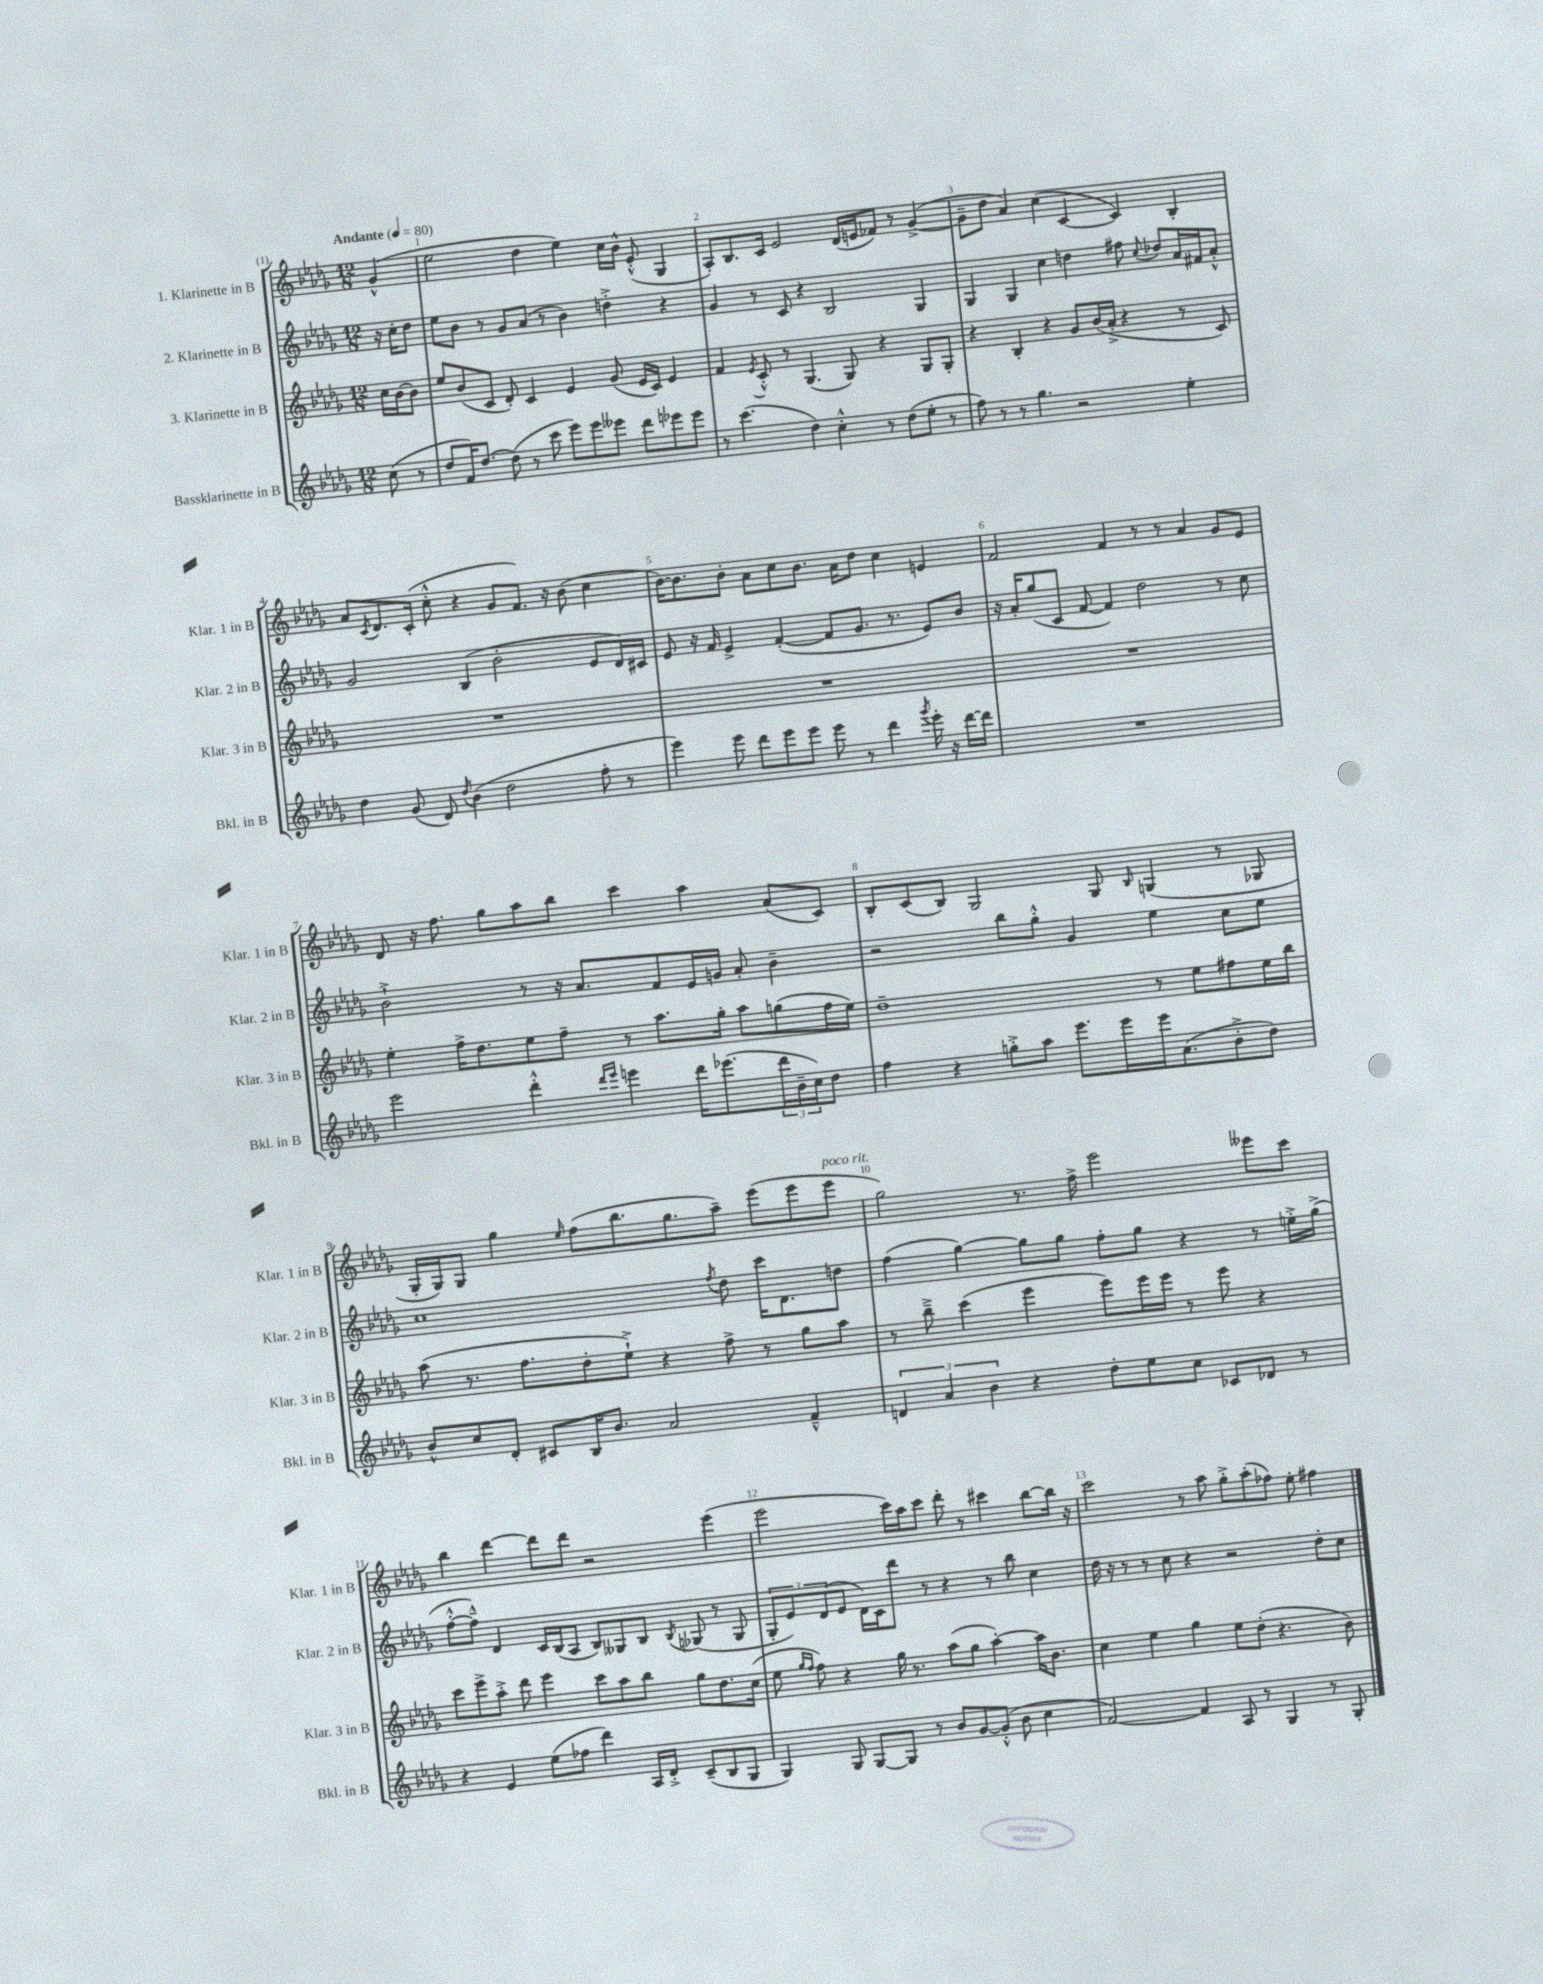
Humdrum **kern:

**kern	**kern	**kern	**kern
*staff4	*staff3	*staff2	*staff1
*clefG2	*clefG2	*clefG2	*clefG2
*k[b-e-a-d-g-]	*k[b-e-a-d-g-]	*k[b-e-a-d-g-]	*k[b-e-a-d-g-]
*M12/8	*M12/8	*M12/8	*M12/8
*MM80	*MM80	*MM80	*MM80
(8cc	16cc	16r	(4g-^^
.	[16b-	16cc'	.
8r	8b-]	8dd-	.
=	=	=	=
8dd-	8ee-	8ee-	2ee-
16f)	(8b-	8b-	.
[8.dd-	.	.	.
.	8c	8r	.
(8dd-]	8d-')	8g-	.
8r	4c	(8a-	4dd-
8ccc	.	8r	.
8eee-)	4e-	4b-)	4ee-)
8eee-	.	.	.
8eee--	(8g-	4dd'^	16cc
.	.	.	16b-^^
8ddd-	16e-	.	(8e-'^^
.	16c)	.	.
8eee-	4e-	4r	4G-
8eee-	.	.	.
=	=	=	=
8r	4f	4g-	8A-')
(4.ccc	.	.	8.B-
.	8qe-	.	.
.	8c'^^	8r	.
.	.	.	16c
.	8r	8c	2e-
4dd-)	(4.G-	4r	.
4cc'^^	.	2B-	.
.	8G-)	.	(16d-
.	.	.	16e
8r	4r	.	8f-)
(8dd-	.	.	8r
8ee-'	8G-	4G-	([4g-^
8r	8G-'	.	.
=	=	=	=
8ff)	4r	4G-	8g-~]
8r	.	.	8dd-
8r	4B-'	4G-	4a-)
4.gg-	.	.	.
.	4r	4cc	(4cc
2r	8g-	4dd	[4c
.	(16b-	.	.
.	16a-'^	.	.
.	4r	8ff#	4c])
.	.	8qqcc	.
.	.	8dd-	.
4ee-'	8r	16a-	4B-'
.	.	16f#	.
.	8c)	8a-'^^	.
=	=	=	=
4dd-	1.r	2g-	8a-
.	.	.	8qc
.	.	.	8.d-
(8g-	.	.	.
.	.	.	(16c'
8d-)	.	.	8cc'^^
8qdd-	.	.	.
(4b-	.	(4B-	4r
2dd-	.	2b-'	8g-
.	.	.	8.f)
.	.	.	16r
.	.	.	(8b-
8ff'	.	8e-	4cc
8r	.	16d-)	.
.	.	16c#	.
=	=	=	=
4eee-)	1.r	8e-	[16b-)
.	.	.	8.b-]
.	.	16r	.
.	.	16f	.
8eee-	.	4e-^	8b-'
8ddd-	.	.	8a-
8eee-	.	([4f'	8cc
8eee-	.	.	8.b-
8eee-	.	8f]	.
.	.	.	16a-
8r	.	8.g-	8dd-
4ddd-	.	.	4cc
.	.	8.r	.
8qggg-	.	.	.
16eee-'	.	8e-)	4e
16r	.	.	.
[16ddd-	.	8b-	.
16ddd-]	.	.	.
=	=	=	=
1.r	1.r	16r	2f
.	.	16a-'	.
.	.	(8gg-	.
.	.	8c	.
.	.	[8f	.
.	.	4f])	4f
.	.	2dd-	8r
.	.	.	8r
.	.	.	4a-
.	.	8r	8g-
.	.	8cc	8e-
=	=	=	=
2eee-	4ee-'	2b-`^	8d-
.	.	.	16r
.	.	.	8.ff
.	16ff^	.	.
.	8.dd-	.	.
.	.	.	8gg-
4ddd-'^^	8ee-	8r	8aa-
.	8ff~	16r	8bb-
.	.	8.a-	.
16qqddd-	.	.	.
16qqeee-	.	.	.
4eee	8r	.	4ccc
.	8.aa-	8f	.
16ddd-	.	16e-	4aa-
(8.eee-	16gg-'	16g	.
.	8aa-	8a-'	.
24ddd-	(8gg	4b-~	(8a-
24b-~	.	.	.
24cc)	.	.	.
8dd-	16ff	.	8c)
.	16ee-)	.	.
=	=	=	=
4ff	1dd-~	2r	8B-'
.	.	.	(8c
4r	.	.	8B-)
.	.	.	2G-
8gg'^	.	8bb-	.
8aa-	.	8gg-'^^	.
8.eee-	.	4g-	.
.	.	.	8G-
16eee-	.	.	.
.	.	.	16qqB-
16eee-	8r	4ee-	(4G
(8.a-	.	.	.
.	8ee-	.	.
8b-'^	8ff#	8cc	8r
8dd-)	16ee-	8ee-	8G-
.	16bb-	.	.
=	=	=	=
8b-^^	(8aa-	1cc	16G-'
.	.	.	16G-)
8cc	8.r	.	8G-
8d-'	.	.	4gg-
.	8.ff	.	.
8c#	.	.	.
.	.	.	16qqee-
16B-	8dd-'	.	(8ff
8.b-	.	.	.
.	8ee-`^)	.	8.bb-
2a-	4r	.	.
.	.	.	8.gg-
.	.	8qff	.
.	8ff^	8dd-	8aa-~)
.	8r	16ccc	(8eee-
.	.	8.d-	.
4f~^^	8gg-	.	8eee-
.	8aa-	8dd	8eee-
=	=	=	=
6d	8r	(4ff	2gg-)
.	8bb-~^	.	.
6a-	.	.	.
.	(4ccc	[4gg-)	.
6b-	.	.	.
4r	4eee-	8gg-]	8.r
.	.	8gg-	.
.	.	.	16ff^
8dd-'	8eee-)	8ff'	2eee-
8ee-	16eee-	8gg-	.
.	16eee-	.	.
8cc	8r	4r	.
8c-	8eee-	.	.
8d-	4r	8r	8eee--
8r	.	16ee'^	8ccc
.	.	(16gg-^	.
=	=	=	=
4r	8ccc	[8ff'^^	4bb-
.	8eee-^	8ff~^^])	.
4e-	8aa-'^	4d-	[4ddd-
.	8ddd-	.	.
(8ee-	4eee-	16c	8ddd-]
.	.	(16B-	.
8ff-	.	8A-	8ddd-
4ddd-)	8ccc	8B-)	2r
.	8aa-	8G--	.
16A-	8bb-	8B-	.
16d-'^	.	.	.
.	.	8qB-	.
(8c~	8gg-	(8G-	.
8B-	8.dd-	8r	(4eee-
8G-	.	8G-	.
.	(16cc	.	.
=	=	=	=
4G-)	8ee-	12G-'	2eee-
.	.	12e-)	.
.	16qqgg-	.	.
.	16qqff	.	.
.	8ff)	.	.
.	.	(12d-	.
8G-	4r	8e-	.
[8G-	.	16d-)	.
.	.	16c	.
8G-]	16gg-	8ddd-	16ccc)
.	8.r	.	16aa-
8r	.	8r	8ccc
8b-	(8aa-	4r	8ddd-'
[8g-	8gg-	.	8r
(8g-'^^]	[4aa-')	8r	4ccc#
8b-	.	8bb-	.
4cc	16aa-]	4cc	[8bb-
.	8.b-	.	.
.	.	.	16bb-]
.	.	.	16r
=	=	=	=
[2f)	4cc	16dd-	2ccc
.	.	16r	.
.	.	8r	.
.	4ee-	8r	.
.	.	8cc	.
4f]	4gg-	4r	8r
.	.	.	8aa-
8A-	8ee-	2r	8gg-'^
8r	(8dd-'	.	(8aa-'
4G-	4.r	.	8ff-)
.	.	.	8ee-'
8r	.	8dd-'	4ff#
8G-'	8b-)	8cc	.
==	==	==	==
*-	*-	*-	*-
